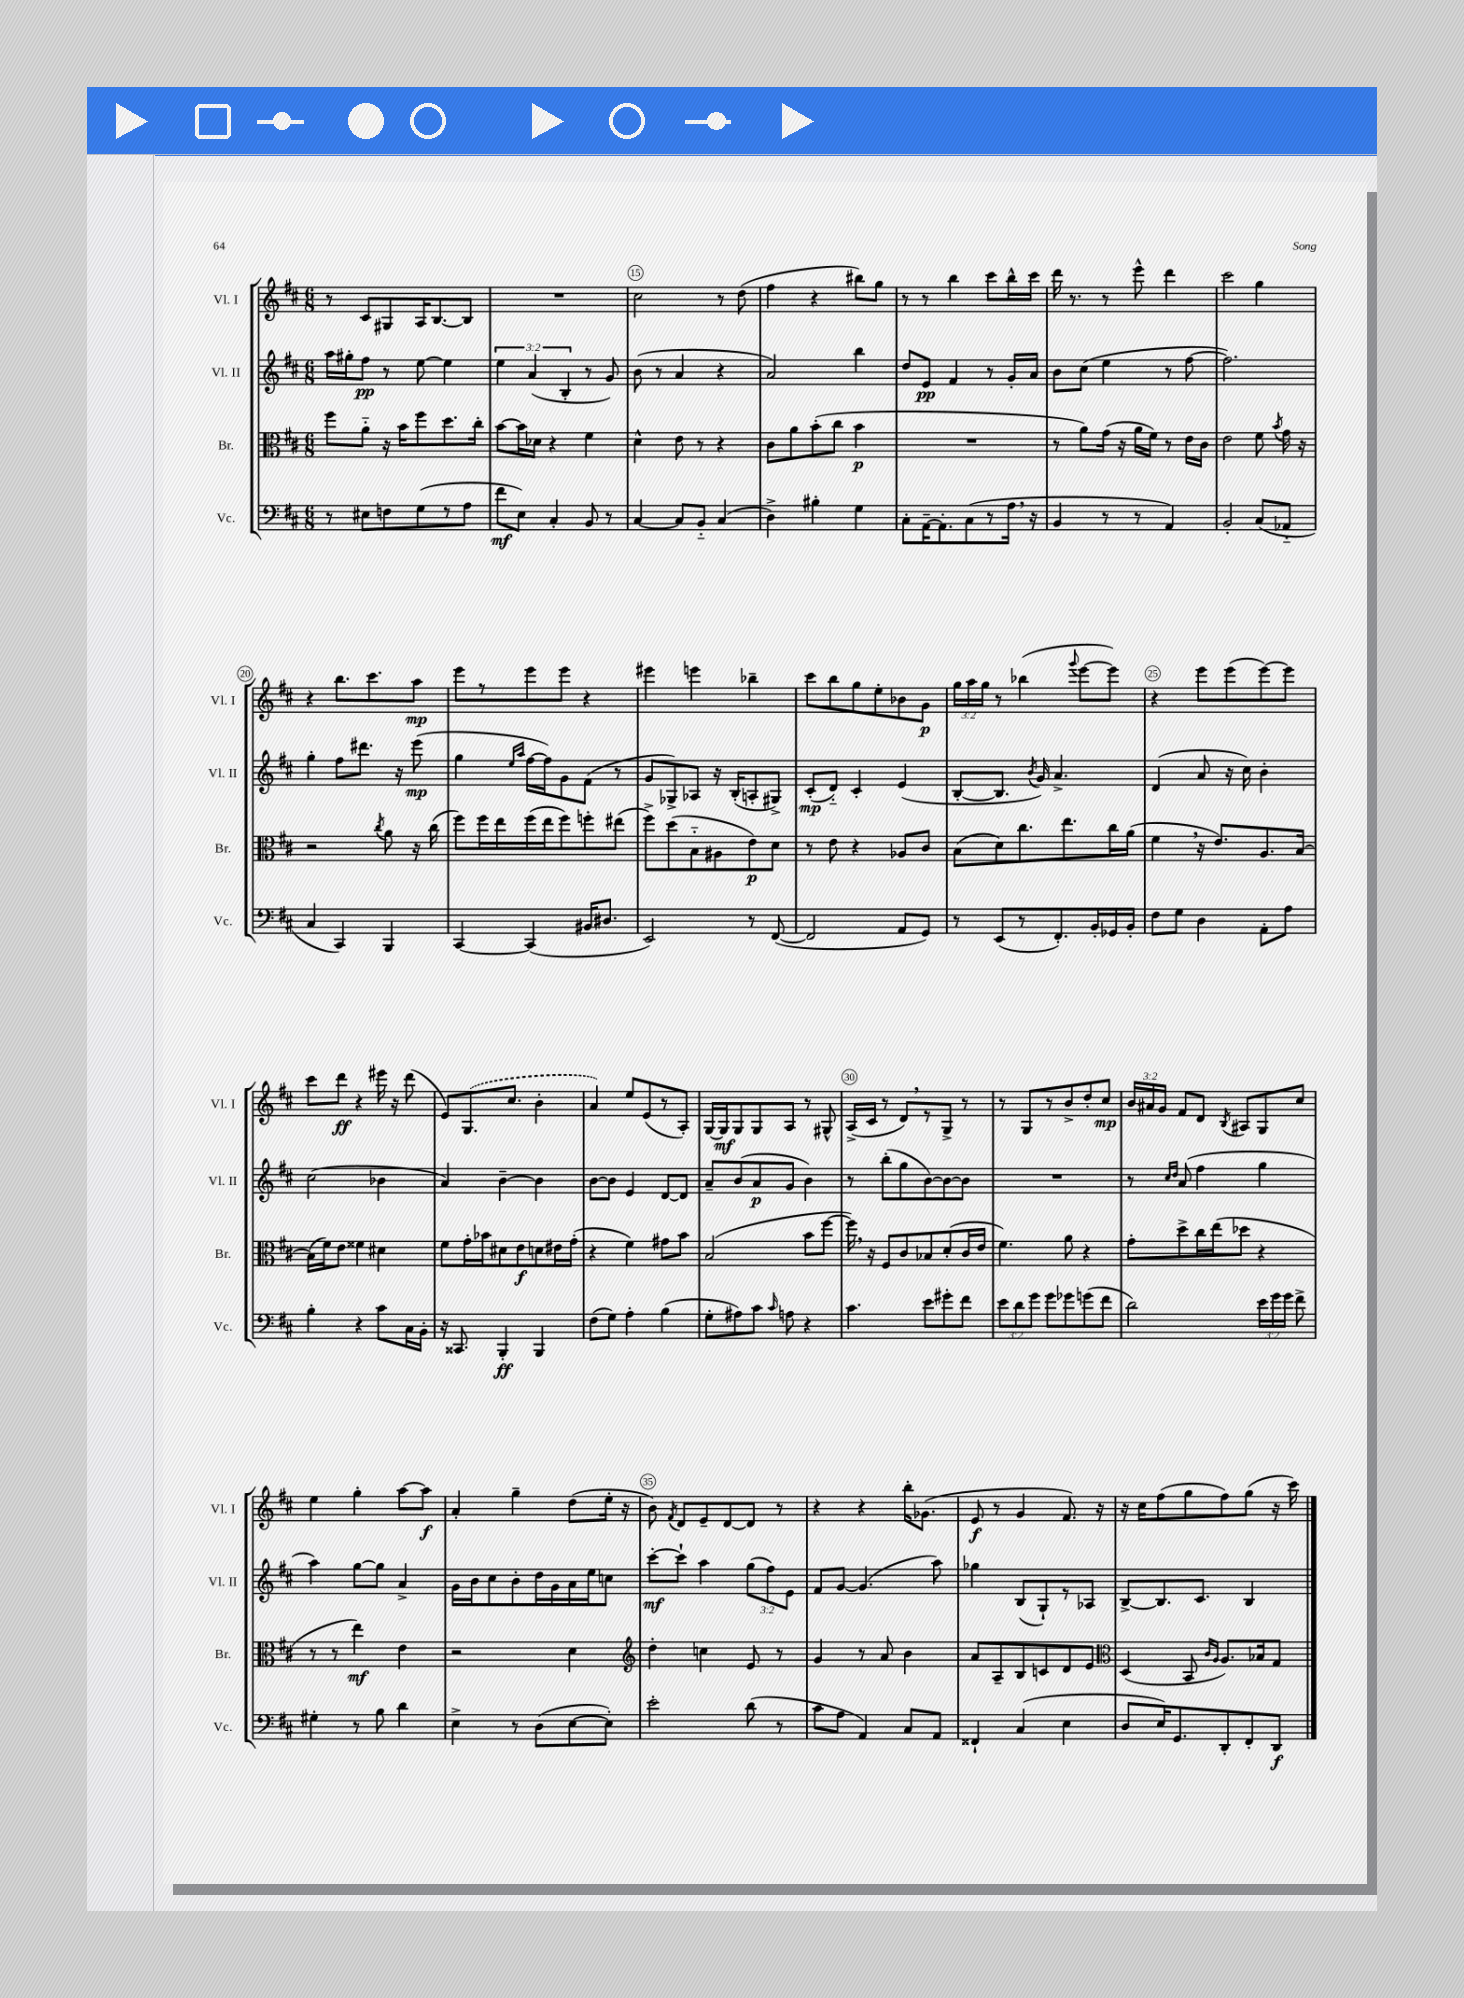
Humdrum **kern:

**kern	**dynam	**kern	**dynam	**kern	**dynam	**kern	**dynam
*part4	*part4	*part3	*part3	*part2	*part2	*part1	*part1
*staff4	*staff4	*staff3	*staff3	*staff2	*staff2	*staff1	*staff1
*I"Vc.	*	*I"Br.	*	*I"Vl. II	*	*I"Vl. I	*
*I'Vc.	*	*I'Br.	*	*I'Vl. II	*	*I'Vl. I	*
*clefF4	*	*clefC3	*	*clefG2	*	*clefG2	*
*k[f#c#]	*	*k[f#c#]	*	*k[f#c#]	*	*k[f#c#]	*
*M6/8	*	*M6/8	*	*M6/8	*	*M6/8	*
=13	=13	=13	=13	=13	=13	=13	=13
8r	.	8ff#\L	.	16aa\LL	.	8r	.
.	.	.	.	16gg#X'\J	.	.	.
8E#X\L	.	8a\J	.	8ff#\J	pp	8c#/L	.
8Fn\	.	16r	.	8r	.	8G#X/	.
.	.	16b\KL	.	.	.	.	.
(8G\	.	8ff#\	.	[8ee\	.	16A/K	.
.	.	.	.	.	.	[8.B/	.
8r	.	8.dd\	.	4ee\]	.	.	.
8A\J	.	.	.	.	.	8B/J]	.
.	.	16cc#'\Jk	.	.	.	.	.
=14	=14	=14	=14	=14	=14	=14	=14
8f#\L	mf	[8b\L	.	6ee\	.	2.r	.
8E\J)	.	16b\L]	.	.	.	.	.
.	.	.	.	(6a/	.	.	.
.	.	16d-X\JJ	.	.	.	.	.
4C#'/	.	4r	.	.	.	.	.
.	.	.	.	6B'/	.	.	.
8BB/	.	4f#\	.	8r	.	.	.
8r	.	.	.	8g/)	.	.	.
=15	=15	=15	=15	=15	=15	=15	=15
[4C#/	.	4d^^\	.	(8b\	.	2cc#\	.
.	.	.	.	8r	.	.	.
8C#/L]	.	8e\	.	4a/	.	.	.
8BB/J	.	8r	.	.	.	.	.
(4C#/	.	4r	.	4r	.	8r	.
.	.	.	.	.	.	(8dd\	.
=16	=16	=16	=16	=16	=16	=16	=16
4D^\)	.	8c#\L	.	2a/)	.	4ff#\	.
.	.	8a\	.	.	.	.	.
4B#X'\	.	(8b'\	.	.	.	4r	.
.	.	8cc#\J	.	.	.	.	.
4G\	.	4b\	p	4bb\	.	8bb#X\L)	.
.	.	.	.	.	.	8gg\J	.
=17	=17	=17	=17	=17	=17	=17	=17
8C#'\L	.	2.r	.	8dd/L	.	8r	.
[16AA~\K	.	.	.	8e/J	pp	8r	.
8.AA'\]	.	.	.	.	.	.	.
.	.	.	.	4f#/	.	4bb\	.
(8C#\	.	.	.	.	.	.	.
8r	.	.	.	8r	.	8ccc#\L	.
16A,\Jk	.	.	.	16g'/LL	.	16bb^^\L	.
16r	.	.	.	16a/JJ	.	16ccc#\JJ	.
=18	=18	=18	=18	=18	=18	=18	=18
4BB/	.	8r	.	8b\L	.	16ddd\	.
.	.	.	.	.	.	8.r	.
.	.	8a\L)	.	(8cc#\J	.	.	.
8r	.	(16g\Jk	.	4ee\	.	8r	.
.	.	16r	.	.	.	.	.
8r	.	16a\LL	.	.	.	8eee^^\	.
.	.	16f#\JJ)	.	.	.	.	.
4AA/)	.	8r	.	8r	.	4ddd\	.
.	.	16e\LL	.	[8ff#\	.	.	.
.	.	16c#\JJ	.	.	.	.	.
=19	=19	=19	=19	=19	=19	=19	=19
2BB'/	.	2e\	.	2.ff#\])	.	2ccc#\	.
(8C#/L	.	8f#\	.	.	.	4gg\	.
.	.	8qb/	.	.	.	.	.
8AA-X/J	.	16g\	.	.	.	.	.
.	.	16r	.	.	.	.	.
!!LO:LB:g=z
=20	=20	=20	=20	=20	=20	=20	=20
4C#/	.	2r	.	4gg'\	.	4r	.
4CC#/)	.	.	.	8ff#\L	.	8.bb\L	.
.	.	.	.	8.ddd#X\J	.	.	.
.	.	.	.	.	.	8.ccc#\	.
.	.	8qcc#/	.	.	.	.	.
4BBB/	.	8a\	.	.	.	.	.
.	.	.	.	16r	.	.	.
.	.	16r	.	(8eee\	mp	8aa\J	mp
.	.	(16cc#\	.	.	.	.	.
=21	=21	=21	=21	=21	=21	=21	=21
[4CC#/	.	8ff#\L)	.	4gg\	.	8eee\L	.
.	.	16ff#\L	.	.	.	8r	.
.	.	16ee\	.	.	.	.	.
.	.	.	.	16qqee/LL	.	.	.
.	.	.	.	16qqaa/JJ	.	.	.
(4CC#/]	.	(16ff#\	.	[16ff#\LL	.	8eee\	.
.	.	16ee\J	.	16ff#\J])	.	.	.
.	.	8ff#\)	.	8g\	.	8eee\J	.
16BB#X/KL	.	8ffn'\	.	(8f#\J	.	4r	.
8.D#X/J	.	.	.	.	.	.	.
.	.	(8ee#X\J	.	8r	.	.	.
=22	=22	=22	=22	=22	=22	=22	=22
2EE/)	.	8ff#^\L)	.	8g/L	.	4eee#X\	.
.	.	(8dd\	.	8G-X^/)	.	.	.
.	.	8B\	.	8A-X/J	.	4eeen\	.
.	.	8A#X\	.	16r	.	.	.
.	.	.	.	(16B'/KL	.	.	.
8r	.	8e\)	p	8An'/	.	4bb-X~\	.
([8FF#/	.	8d\J	.	8G#X^/J)	.	.	.
=23	=23	=23	=23	=23	=23	=23	=23
2FF#/]	.	8r	.	(8c#'/L	mp	8ccc#\L	.
.	.	8e\	.	8d/J)	.	8bb\	.
.	.	4r	.	4c#'/	.	8gg\	.
.	.	.	.	.	.	8ee'\	.
8AA/L	.	8A-X/L	.	(4e/	.	8b-X\	.
8GG/J)	.	8c#/J	.	.	.	8g\J	p
=24	=24	=24	=24	=24	=24	=24	=24
8r	.	(8B\L	.	[8B'/L	.	24gg\LL	.
.	.	.	.	.	.	24aa\	.
.	.	.	.	.	.	24gg\JJ	.
(8EE/L	.	8d\)	.	8.B/J]	.	8r	.
8r	.	8.cc#\	.	.	.	(4bb-X\	.
.	.	.	.	8qb/	.	.	.
.	.	.	.	16g/)	.	.	.
8.FF#'/)	.	.	.	4.a^/	.	.	.
.	.	8.ee\	.	.	.	.	.
.	.	.	.	.	.	8qqggg/	.
.	.	.	.	.	.	[8eee\L	.
16BB'/L	.	.	.	.	.	.	.
16GG-X/	.	16cc#\L	.	.	.	8eee\J])	.
16BB'/JJ	.	(16a\JJ	.	.	.	.	.
=25	=25	=25	=25	=25	=25	=25	=25
8F#\L	.	4f#,\	.	(4d/	.	4r	.
8G\J	.	.	.	.	.	.	.
4D\	.	16r	.	8a/	.	8eee\L	.
.	.	8.e/L)	.	.	.	.	.
.	.	.	.	16r	.	(8eee\	.
.	.	.	.	16cc#\)	.	.	.
8AA'\L	.	8.A/	.	4b'\	.	[8eee\)	.
8A\J	.	.	.	.	.	8eee\J]	.
.	.	[16B/Jk	.	.	.	.	.
!!LO:LB:g=z
=26	=26	=26	=26	=26	=26	=26	=26
4B'\	.	(16B\LL]	.	(2cc#\	.	8ccc#\L	.
.	.	16f#\J)	.	.	.	.	.
.	.	8e\J	.	.	.	8ddd\J	ff
4r	.	4f##X\	.	.	.	4r	.
8c#\L	.	4d#X\	.	4b-X\	.	16eee#X\	.
.	.	.	.	.	.	16r	.
16C#\L	.	.	.	.	.	(8ddd\	.
16BB'\JJ	.	.	.	.	.	.	.
=27	=27	=27	=27	=27	=27	=27	=27
16r	.	8f#\L	.	4a/)	.	8e/L)	.
8.CC##X/	.	.	.	.	.	.	.
.	.	16g'\L	.	.	.	(8.G/	.
.	.	16b-X\J	.	.	.	.	.
4BBB'/	ff	8d#X\	.	[4b~\	.	.	.
.	.	.	.	.	.	8.cc#/J	.
.	.	8e\	f	.	.	.	.
4BBB/	.	8dn\	.	4b\]	.	4b'\	.
.	.	16e#X\L	.	.	.	.	.
.	.	(16g'\JJ	.	.	.	.	.
=28	=28	=28	=28	=28	=28	=28	=28
(8F#\L	.	4r	.	[8b\L	.	4a/)	.
8G\J)	.	.	.	8b\J]	.	.	.
4A'\	.	4f#\)	.	4e/	.	8ee/L	.
.	.	.	.	.	.	(8e/	.
(4B\	.	8g#X\L	.	[8d/L	.	8r	.
.	.	8b\J	.	8d/J]	.	8A'/J)	.
=29	=29	=29	=29	=29	=29	=29	=29
8G'\L	.	(2B/	.	8a~/L	.	[16G/LL	.
.	.	.	.	.	.	16G/J]	mf
8A#X\)	.	.	.	(8b/	.	8G/	.
8c#\J	.	.	.	8a/	p	8G/	.
16qqc#/	.	.	.	.	.	.	.
8An\	.	.	.	8g/J	.	8A/J	.
4r	.	8b\L	.	4b\)	.	8r	.
.	.	[8ff#\J	.	.	.	8G#X^^/	.
=30	=30	=30	=30	=30	=30	=30	=30
4.c#\	.	16ff#,\])	.	8r	.	(16A^/LL	.
.	.	16r	.	.	.	16c#/JJ	.
.	.	8F#/L	.	(8bb'\L	.	8r	.
.	.	8c#/	.	8gg\	.	8d,/L)	.
8e\L	.	8B-X/	.	[8b\)	.	8r	.
8g#X'\	.	(8d'/	.	8b\_	.	8G^/J	.
8f#\J	.	16c#/L	.	8b\J]	.	8r	.
.	.	16e/JJ	.	.	.	.	.
=31	=31	=31	=31	=31	=31	=31	=31
12e\L	.	4.f#\)	.	2.r	.	8r	.
12d\	.	.	.	.	.	.	.
.	.	.	.	.	.	8G/L	.
12g\J	.	.	.	.	.	.	.
8g\L	.	.	.	.	.	8r	.
8g-X\	.	8a\	.	.	.	8b^/	.
(8gn\	.	4r	.	.	.	8dd'/	.
8f#\J	.	.	.	.	.	8cc#/J	mp
=32	=32	=32	=32	=32	=32	=32	=32
2d\)	.	8g'\L	.	8r	.	24b/LL	.
.	.	.	.	.	.	24a#X/	.
.	.	.	.	.	.	24g/JJ	.
.	.	.	.	16qqcc#/LL	.	.	.
.	.	.	.	16qqdd/JJ	.	.	.
.	.	8dd^\	.	(8a/	.	8f#/L	.
.	.	16cc#\L	.	4ff#\	.	8d/J	.
.	.	(16ee\J	.	.	.	.	.
.	.	.	.	.	.	8qB/	.
.	.	8dd-X\J	.	.	.	8A#X/L	.
24e\LL	.	4r	.	4gg\	.	8G/	.
24g\	.	.	.	.	.	.	.
24g\JJ	.	.	.	.	.	.	.
8f#^\	.	.	.	.	.	8cc#/J	.
!!LO:LB:g=z
=33	=33	=33	=33	=33	=33	=33	=33
4G#X'\	.	8r	.	4aa\)	.	4ee\	.
.	.	8r	.	.	.	.	.
8r	.	4ee\)	mf	[8gg\L	.	4gg'\	.
8B\	.	.	.	8gg\J]	.	.	.
4d\	.	4e\	.	4a^/	.	[8aa\L	.
.	.	.	.	.	.	8aa\J]	f
=34	=34	=34	=34	=34	=34	=34	=34
4E^\	.	2r	.	16g\LL	.	4a'/	.
.	.	.	.	16b\J	.	.	.
.	.	.	.	8cc#\	.	.	.
8r	.	.	.	8b'\	.	4gg~\	.
(8D\L	.	.	.	16dd\L	.	.	.
.	.	.	.	16g\	.	.	.
[8E\	.	4d\	.	16a\	.	(8dd\L	.
.	.	.	.	16ee\J	.	.	.
8E'\J])	.	.	.	8ccn\J	.	16ee'\Jk	.
.	.	.	.	.	.	16r	.
=35	=35	=35	=35	=35	=35	=35	=35
*	*	*clefG2	*	*	*	*	*
2e'\	.	4dd'\	.	[8ccc#'\L	mf	8b\)	.
.	.	.	.	.	.	8qf#/	.
.	.	.	.	8ccc#`\J]	.	8d/L	.
.	.	4ccn\	.	4aa\	.	8e~/	.
.	.	.	.	.	.	[8d/	.
(8d\	.	8e/	.	(12gg\L	.	8d/J]	.
.	.	.	.	12ff#\)	.	.	.
8r	.	8r	.	.	.	8r	.
.	.	.	.	12e\J	.	.	.
=36	=36	=36	=36	=36	=36	=36	=36
8c#\L	.	4g/	.	8f#/L	.	4r	.
8A\J	.	.	.	[8g/J	.	.	.
4AA/)	.	8r	.	(4.g/]	.	4r	.
.	.	8a/	.	.	.	.	.
8C#/L	.	4b\	.	.	.	16bb'\KL	.
.	.	.	.	.	.	(8.g-X\J	.
8AA/J	.	.	.	8aa\)	.	.	.
=37	=37	=37	=37	=37	=37	=37	=37
4FF##X`/	.	8a/L	.	4gg-X\	.	8e/	f
.	.	8A~/	.	.	.	8r	.
(4C#/	.	8B/	.	(8B/L	.	4g/	.
.	.	8cn/	.	8G`/)	.	.	.
4E\	.	8d/	.	8r	.	8.f#/)	.
.	.	8e/J	.	8A-X/J	.	.	.
.	.	.	.	.	.	16r	.
=38	=38	=38	=38	=38	=38	=38	=38
*	*	*clefC3	*	*	*	*	*
8D/L	.	(4D/	.	[8B^/L	.	16r	.
.	.	.	.	.	.	16cc#\KL	.
16E/K)	.	.	.	8.B/]	.	(8ff#\	.
8.GG/	.	.	.	.	.	.	.
.	.	8BB/	.	.	.	8gg\	.
.	.	.	.	8.c#/J	.	.	.
.	.	16qqc#/LL	.	.	.	.	.
.	.	16qqA/JJ	.	.	.	.	.
8DD'/	.	8.A/L)	.	.	.	8ff#\)	.
8FF#'/	.	.	.	4B/	.	(8gg\J	.
.	.	16B-X/k	.	.	.	.	.
8DD/J	f	8G/J	.	.	.	16r	.
.	.	.	.	.	.	16ccc#\)	.
==	==	==	==	==	==	==	==
*-	*-	*-	*-	*-	*-	*-	*-
